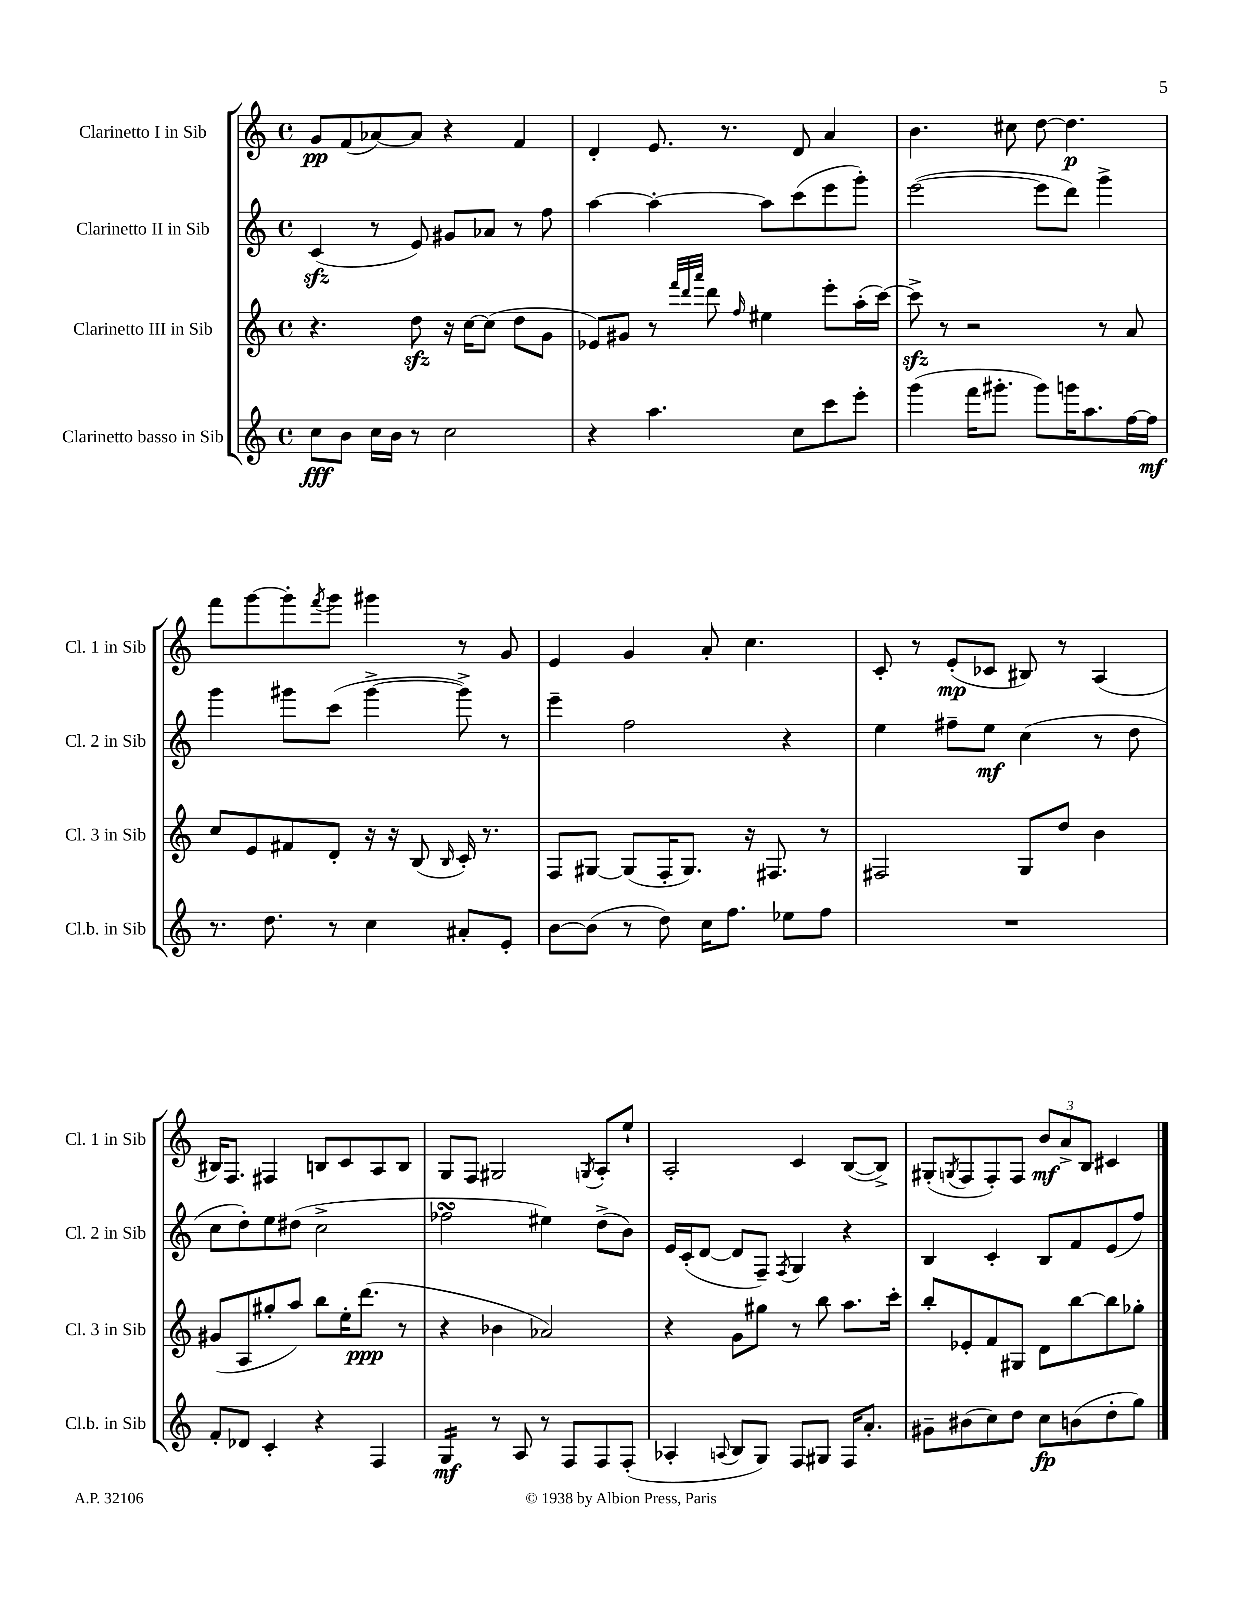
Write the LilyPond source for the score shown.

<<
\new StaffGroup <<
\new Staff = "s0" \with { instrumentName = "Clarinetto I in Sib" shortInstrumentName = "Cl. 1 in Sib" } {
    \clef treble \key c \major \defaultTimeSignature \time 4/4
    g'8\pp f'8( aes'8~) aes'8 r4 f'4 |
    d'4-. e'8. r8. d'8 a'4 |
    b'4. cis''8 d''8~ d''4.\p |
    f'''8 g'''8~ g'''8-. \acciaccatura { f'''8 } g'''8 gis'''4 r8 g'8 |
    e'4 g'4 a'8-. c''4. |
    c'8-. r8 e'8-.\mp( ces'8 bis8) r8 a4( |
    bis16) f8. fis4 b8 c'8 a8 b8 |
    g8 f8 gis2 \acciaccatura { g8 } a8-. e''8-! |
    a2-. c'4 b8~( b8->) |
    gis8-.( \acciaccatura { g8 } f8 f8-.) f8 \tuplet 3/2 { b'8\mf a'8-> b8 } cis'4 \bar "|." |
}
\new Staff = "s1" \with { instrumentName = "Clarinetto II in Sib" shortInstrumentName = "Cl. 2 in Sib" } {
    \clef treble \key c \major \defaultTimeSignature \time 4/4
    c'4\sfz( r8 e'8) gis'8 aes'8 r8 f''8 |
    a''4~ a''4~-. a''8 c'''8( e'''8 g'''8-.) |
    e'''2~( e'''8 d'''8) g'''4-> |
    g'''4 gis'''8 c'''8( gis'''4~-> gis'''8->) r8 |
    e'''4-- f''2 r4 |
    e''4 fis''8-- e''8\mf c''4( r8 d''8 |
    c''8 d''8-.) e''8 dis''8( c''2-> |
    fes''2\turn eis''4) d''8->( b'8) |
    e'16 c'16-.( d'8~ d'8 f8--) \acciaccatura { f8 } g4 r4 |
    b4 c'4-. b8 f'8 e'8( f''8) \bar "|." |
}
\new Staff = "s2" \with { instrumentName = "Clarinetto III in Sib" shortInstrumentName = "Cl. 3 in Sib" } {
    \clef treble \key c \major \defaultTimeSignature \time 4/4
    r4. d''8\sfz r16 c''16~ c''8( d''8 g'8 |
    ees'8) gis'8 r8 \grace { f'''32 d'''32 a'''32 } d'''8 \grace { f''16 } eis''4 e'''8-. a''16-.( c'''16~) |
    c'''8->\sfz r8 r2 r8 a'8 |
    c''8 e'8 fis'8 d'8-. r16 r16 b8( \grace { b16 } c'16-.) r8. |
    f8 gis8~ gis8( f16-. gis8.) r16 fis8. r8 |
    fis2 g8 d''8 b'4 |
    gis'8( a8 gis''8-. a''8) b''8 e''16-. d'''8.\ppp( r8 |
    r4 bes'4 aes'2) |
    r4 g'8 gis''8 r8 b''8 a''8. c'''16-. |
    b''8-. ees'8-. f'8 gis8 d'8 b''8~ b''8 ges''8-. \bar "|." |
}
\new Staff = "s3" \with { instrumentName = "Clarinetto basso in Sib" shortInstrumentName = "Cl.b. in Sib" } {
    \clef treble \key c \major \defaultTimeSignature \time 4/4
    c''8\fff b'8 c''16 b'16 r8 c''2 |
    r4 a''4. c''8 c'''8 e'''8-. |
    g'''4( f'''16 gis'''8.-. gis'''8) g'''16 a''8. f''16~ f''16\mf |
    r8. d''8. r8 c''4 ais'8-. e'8-. |
    b'8~ b'8( r8 d''8) c''16 f''8. ees''8 f''8 |
    R1 |
    f'8-. des'8 c'4-. r4 f4 |
    g4:16\mf r8 a8 r8 f8 f8 f8-.( |
    aes4-. \appoggiatura { a8 } b8 g8) f8 gis8 f16 a'8.-. |
    gis'8-- bis'8( c''8) d''8 c''8\fp b'8( d''8-. g''8) \bar "|." |
}
>>
>>
\layout { \context { \Score \remove "Bar_number_engraver" } }
